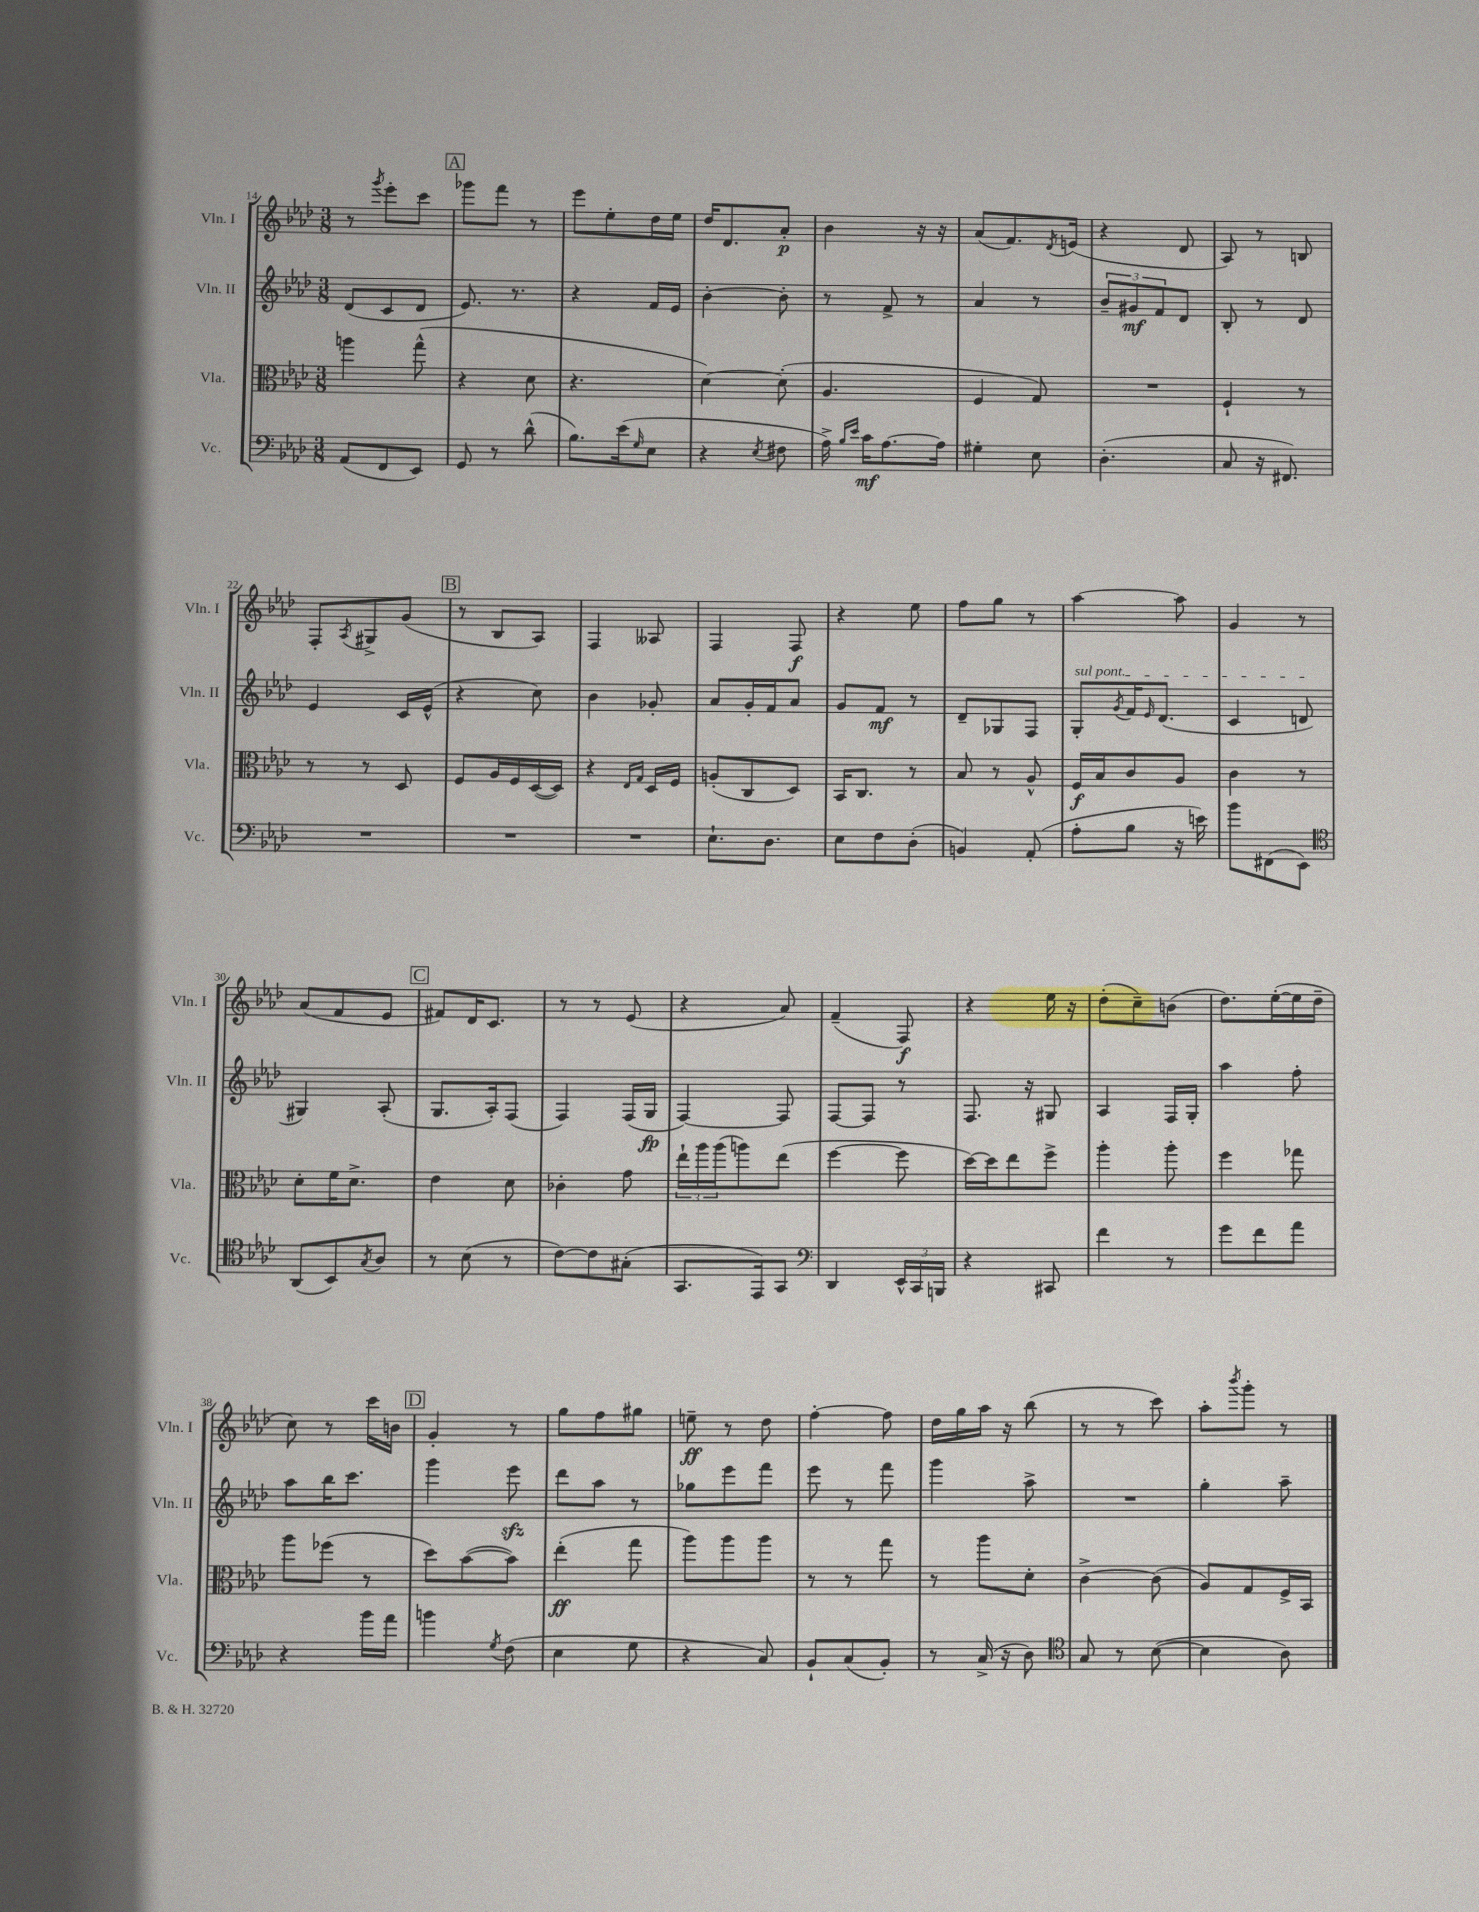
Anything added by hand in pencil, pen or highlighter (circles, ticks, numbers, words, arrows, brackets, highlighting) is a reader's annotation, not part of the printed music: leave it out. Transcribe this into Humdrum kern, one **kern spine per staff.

**kern	**kern	**kern	**kern
*staff4	*staff3	*staff2	*staff1
*clefF4	*clefC3	*clefG2	*clefG2
*k[b-e-a-d-]	*k[b-e-a-d-]	*k[b-e-a-d-]	*k[b-e-a-d-]
*M3/8	*M3/8	*M3/8	*M3/8
(8AA-/L	4aa\	(8d-/L	8r
.	.	.	8qggg/
8FF/	.	8c/	8eee-'\L
8EE-/J)	(8gg^^\	8d-/J	8ccc\J
=	=	=	=
8GG/	4r	8.e-/)	8ggg-\L
8r	.	.	8fff\J
.	.	8.r	.
(8d-^^\	8d-\	.	8r
=	=	=	=
8.B-\L)	4.r	4r	8eee-\L
.	.	.	8ee-'\
(16e-\k	.	.	.
16qqG/	.	.	.
8E-\J	.	16f/LL	16dd-\L
.	.	16e-/JJ	16ee-\JJ
=	=	=	=
4r	[4d-\)	[4b-'\	16dd-/LK
.	.	.	8.d-/
8qE-/	.	.	.
8F#\	(8d-'\]	8b-'\]	8a-'/J
=	=	=	=
16A-^\)	4.A-/	8r	4b-\
16qqB-/LL	.	.	.
16qqe-/JJ	.	.	.
16c\LK	.	.	.
[8.A-\	.	8f^/	.
.	.	8r	16r
16A-\]Jk	.	.	16r
=	=	=	=
4G#'\	4F/	4a-/	(8a-/L
.	.	.	8.f/)
8E-\	8G/)	8r	.
.	.	.	8qd-/
.	.	.	(16e/Jk
=	=	=	=
(4.D-'\	4.r	12b-~/L	4r
.	.	12g#/	.
.	.	12f/	.
.	.	8d-/J	8d-/
=	=	=	=
8C/	4F`/	8B-'/	8A-/)
16r	.	8r	8r
8.FF#/)	.	.	.
.	8r	8d-/	8B/
=	=	=	=
4.r	8r	4e-/	8F'/L
.	.	.	8qA-/
.	8r	.	8G#^/
.	8D-/	16c/LL	(8g/J
.	.	(16e-^^/JJ	.
=	=	=	=
4.r	8F/L	4r	8r
.	16A-/L	.	8B-/L
.	16F/	.	.
.	([16D-/	8cc\)	8A-/J)
.	16D-/]JJ)	.	.
=	=	=	=
4.r	4r	4b-\	4F/
.	16qqE-/LL	.	.
.	16qqG/JJ	.	.
.	16D-/LL	8g-'/	8A--/
.	16F/JJ	.	.
=	=	=	=
8.E-`\L	(8A'/L	8a-/L	4F/
.	8C/	16g'/L	.
8.D-\J	.	16f/J	.
.	8D-/J)	8a-/J	8F/
=	=	=	=
8E-\L	16BB-/LK	8g/L	4r
.	8.C/J	.	.
8F\	.	8f/J	.
(8D-'\J	8r	8r	8ee-\
=	=	=	=
4BB/)	8B-/	8d-~/L	8ff\L
.	8r	8G-/	8gg\J
(8AA-'/	8A-^^/	8F/J	8r
=	=	=	=
8A-'\L	16F/LL	8G'/L	[4aa-\
.	16B-/J	.	.
.	.	8qg/	.
8B-\J	8c/	16f/K	.
.	.	16qqe-/	.
.	.	(8.d-/J	.
16r	8A-/J	.	8aa-\]
16e\)	.	.	.
=	=	=	=
8b-\L	4c\	4c/	4g/
(8FF#\	.	.	.
8EE-\J)	8r	8d/	8r
=	=	=	=
*clefC4	*	*	*
(8AA-/L	8d-'\L	4G#/)	(8a-/L
8BB-/)	16f\K	.	8f/
.	8.d-^\J	.	.
8qG/	.	.	.
8A-/J	.	(8A-'/	8e-/J
=	=	=	=
8r	4e-\	8.G/L	8f#/L)
(8B-\	.	.	16d-/K
.	.	16A-'/k)	8.c/J
8r	8d-\	(8F/J	.
=	=	=	=
[8c\L)	4c-'\	4F/)	8r
8c\]	.	.	8r
(8G#'\J	8g\	(16F/LL	(8e-/
.	.	16G/JJ	.
=	=	=	=
8.GG/L	24ee-`\LL	[4F/)	4r
.	24aa-\	.	.
.	(24aa-\J	.	.
.	8aa\)	.	.
16EE-/k)	.	.	.
8GG/J	(8ee-\J	8F/]	8a-/)
=	=	=	=
*clefF4	*	*	*
4DD-/	[4ff\	[8F/L	(4f~/
.	.	8F/]J	.
24EE-^^/LL	8ff\]	8r	8F/)
24CC/	.	.	.
24BBB/JJ	.	.	.
=	=	=	=
4r	[16dd-\LL)	8.F/	4r
.	16dd-\]J	.	.
.	8ee-\	.	.
.	.	16r	.
8CC#/	8ff^\J	8G#/	16ee-\
.	.	.	16r
=	=	=	=
4f\	4aa-'\	4A-/	(8dd-'\L
.	.	.	8cc~\)
8r	8aa-'\	16F/LL	(8b\J
.	.	16G'/JJ	.
=	=	=	=
8g\L	4ff\	4aa-\	8.dd-\L)
8f\	.	.	.
.	.	.	([16ee-'\L
8a-\J	8gg-\	8ff'\	16ee-\]
.	.	.	16dd-~\JJ
=	=	=	=
4r	8aa-\L	8aa-\L	8cc\)
.	(8ff-\J	16bb-\K	8r
.	.	8.ccc\J	.
16b-\LL	8r	.	16ccc\LL
16a-\JJ	.	.	16b\JJ
=	=	=	=
4b\	8dd-\L)	4ggg\	4g'/
.	([8b-\	.	.
8qG/	.	.	.
(8F\	8b-\]J)	8eee-\	8r
=	=	=	=
4E-\	(4ee-'\	8ddd-\L	8gg\L
.	.	8aa-\J	8ff\
8G\	8gg\	8r	8gg#\J
=	=	=	=
4r	8aa-\L)	8gg-\L	8ee~\
.	8aa-\	8eee-\	8r
8C/)	8aa-\J	8fff\J	8dd-\
=	=	=	=
8BB-`/L	8r	8eee-\	[4ff'\
(8C/	8r	8r	.
8BB-'/J)	8gg\	8fff\	8ff\]
=	=	=	=
8r	8r	4ggg\	16dd-\LL
.	.	.	16gg\
(16C^/	8aa-\L	.	16aa-\JJ
16r	.	.	16r
8D-\)	8d-'\J	8aa-^\	(8bb-\
=	=	=	=
*clefC4	*	*	*
8G/	[4c^\	4.r	8r
8r	.	.	8r
([8B-\	(8c\]	.	8ccc\)
=	=	=	=
4B-\]	8A-/L)	4gg'\	8aa-'\L
.	.	.	8qbbb-/
.	8G/	.	8ggg'\J
8A-\)	16F^/L	8aa-~\	8r
.	16BB-/JJ	.	.
==	==	==	==
*-	*-	*-	*-
